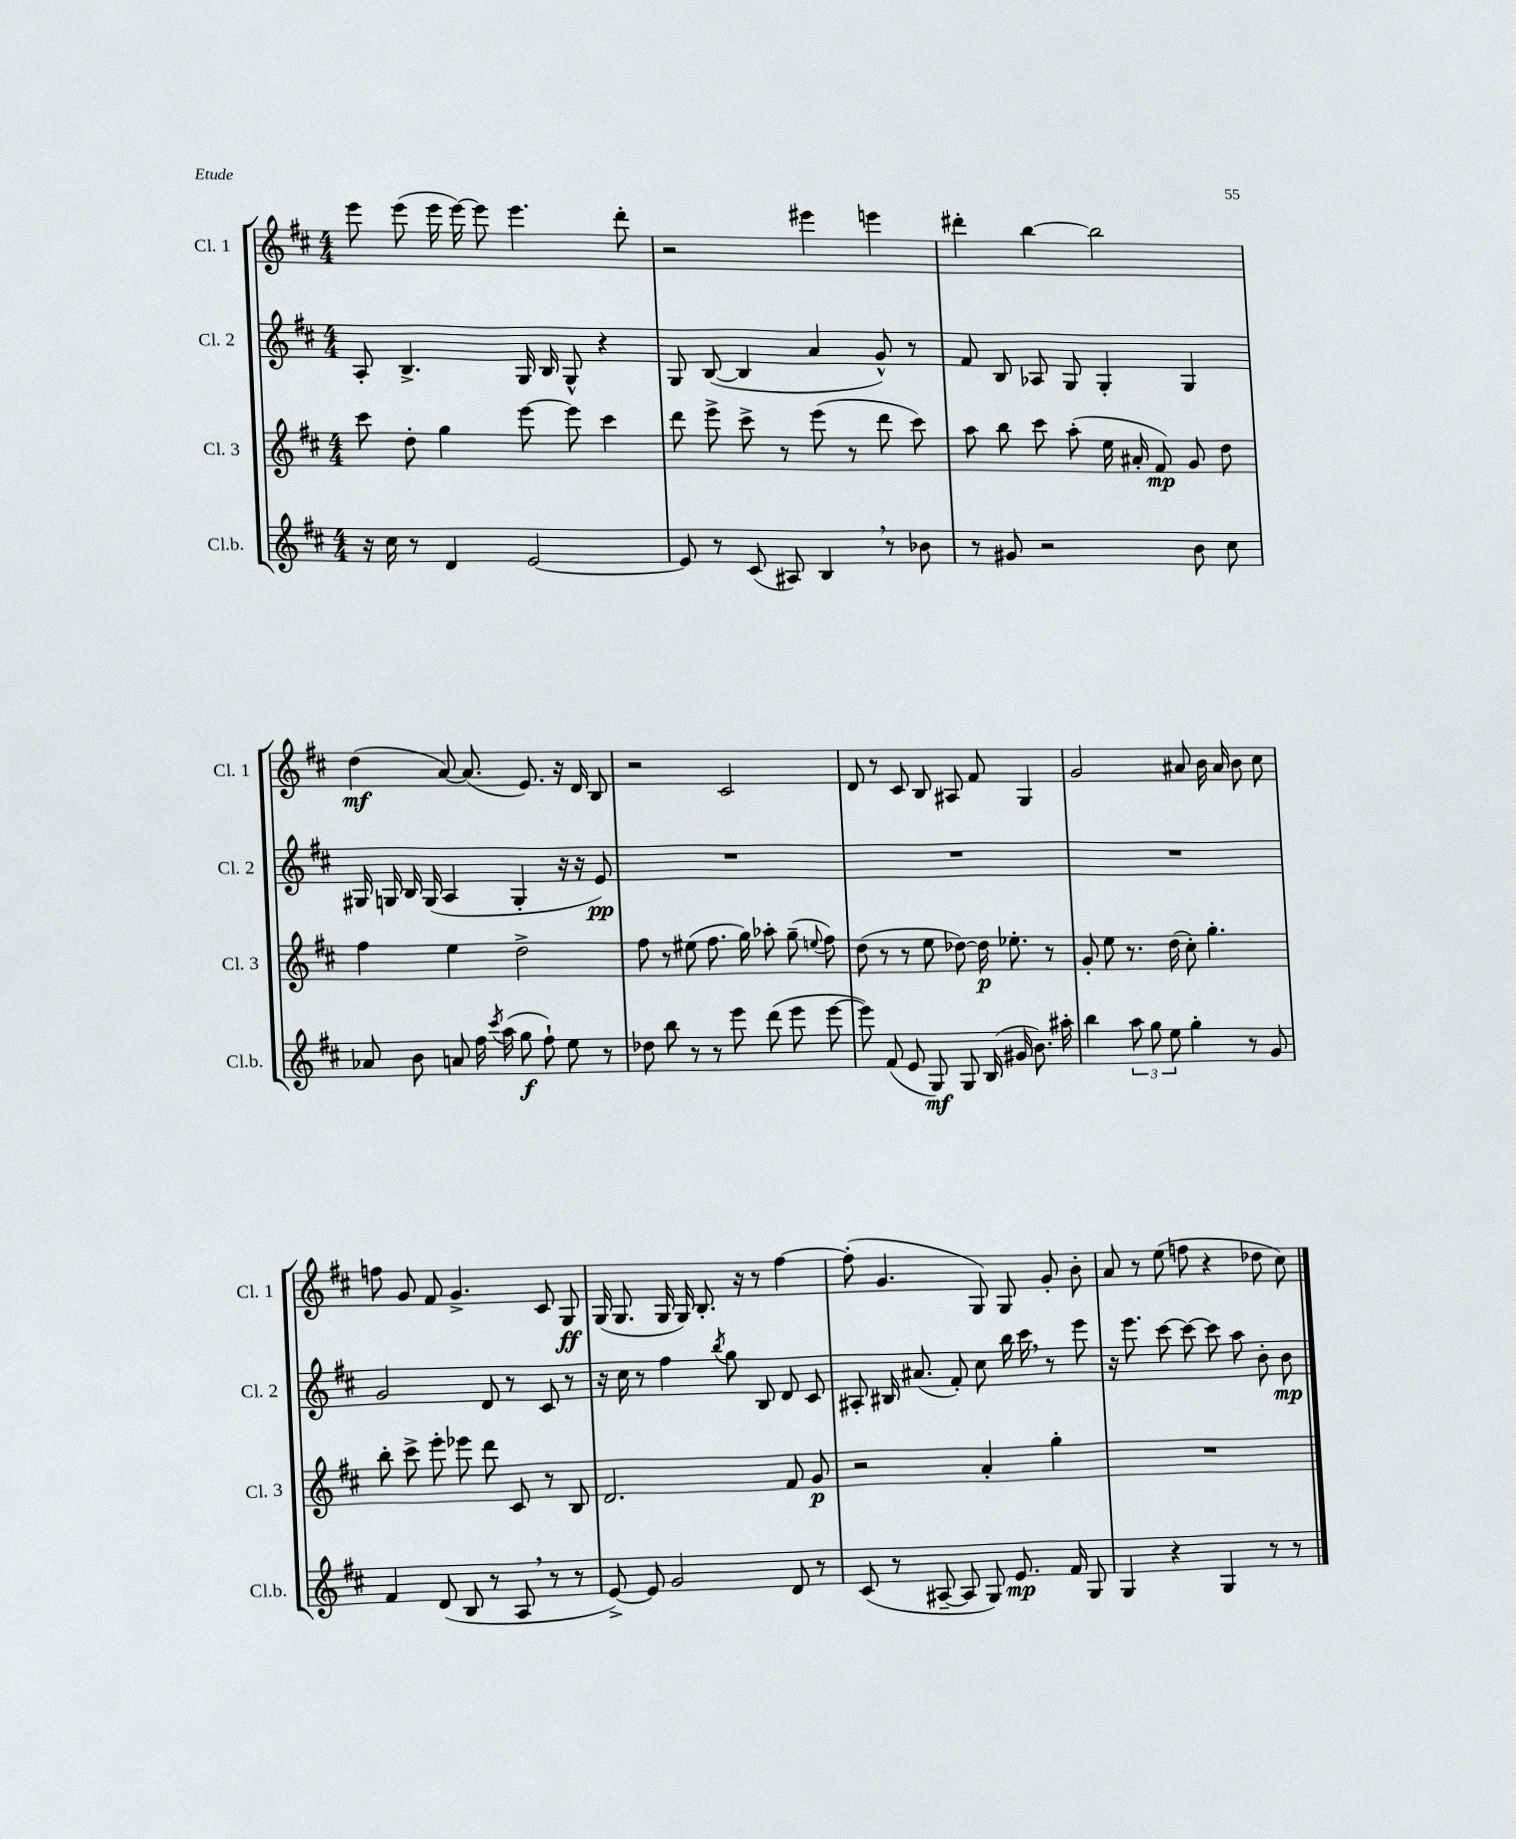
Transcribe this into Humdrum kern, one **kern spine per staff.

**kern	**dynam	**kern	**dynam	**kern	**dynam	**kern	**dynam
*part4	*part4	*part3	*part3	*part2	*part2	*part1	*part1
*staff4	*staff4	*staff3	*staff3	*staff2	*staff2	*staff1	*staff1
*I"Cl.b.	*	*I"Cl. 3	*	*I"Cl. 2	*	*I"Cl. 1	*
*I'Cl.b.	*	*I'Cl. 3	*	*I'Cl. 2	*	*I'Cl. 1	*
*clefG2	*	*clefG2	*	*clefG2	*	*clefG2	*
*k[f#c#]	*	*k[f#c#]	*	*k[f#c#]	*	*k[f#c#]	*
*M4/4	*	*M4/4	*	*M4/4	*	*M4/4	*
=14	=14	=14	=14	=14	=14	=14	=14
16r	.	8ccc#\	.	8A'/	.	8eee\	.
16cc#\	.	.	.	.	.	.	.
8r	.	8dd'\	.	4.B^/	.	(8eee\	.
4d/	.	4gg\	.	.	.	16eee\	.
.	.	.	.	.	.	[16eee\)	.
.	.	.	.	.	.	8eee\]	.
[2e/	.	[8eee\	.	16G/	.	4.eee\	.
.	.	.	.	16B/	.	.	.
.	.	8eee\]	.	8G^^/	.	.	.
.	.	4ccc#\	.	4r	.	.	.
.	.	.	.	.	.	8ddd'\	.
=15	=15	=15	=15	=15	=15	=15	=15
8e/]	.	8ddd\	.	8G/	.	2r	.
8r	.	8eee^\	.	([8B/	.	.	.
(8c#/	.	8ccc#^\	.	4B/]	.	.	.
8A#X/)	.	8r	.	.	.	.	.
4B,/	.	(8eee\	.	4a/	.	4eee#X\	.
.	.	8r	.	.	.	.	.
8r	.	8ddd\	.	8g^^/)	.	4eeen\	.
8b-X\	.	8ccc#\)	.	8r	.	.	.
=16	=16	=16	=16	=16	=16	=16	=16
8r	.	8aa\	.	8f#/	.	4ddd#X'\	.
8g#X/	.	8bb\	.	8B/	.	.	.
2r	.	8ccc#\	.	8A-X/	.	[4bb\	.
.	.	(8aa'\	.	8G/	.	.	.
.	.	16ee\	.	4G'/	.	2bb\]	.
.	.	16a#X'/	.	.	.	.	.
.	.	8f#/)	mp	.	.	.	.
8b\	.	8g/	.	4G/	.	.	.
8cc#\	.	8dd\	.	.	.	.	.
!!LO:LB:g=z
=17	=17	=17	=17	=17	=17	=17	=17
8a-X/	.	4ff#\	.	16G#X/	.	(4dd\	mf
.	.	.	.	16Gn/	.	.	.
8b\	.	.	.	16B/	.	.	.
.	.	.	.	(16G/	.	.	.
8an/	.	4ee\	.	4A/	.	[8a/)	.
16ff#\	.	.	.	.	.	(8.a/]	.
8qccc#/	.	.	.	.	.	.	.
(16aa\	.	.	.	.	.	.	.
8gg\	f	2dd^\	.	4G'/	.	.	.
.	.	.	.	.	.	8.e/)	.
8ff#`\)	.	.	.	.	.	.	.
8ee\	.	.	.	16r	.	16r	.
.	.	.	.	16r	.	16d/	.
8r	.	.	.	8e/)	pp	8B/	.
=18	=18	=18	=18	=18	=18	=18	=18
8dd-X\	.	8ff#\	.	1r	.	2r	.
8bb\	.	8r	.	.	.	.	.
8r	.	(8ee#X\	.	.	.	.	.
8r	.	8.ff#\	.	.	.	.	.
8eee\	.	.	.	.	.	2c#/	.
.	.	16gg\)	.	.	.	.	.
(8ddd\	.	8aa-X'\	.	.	.	.	.
8eee\	.	(8gg~\	.	.	.	.	.
.	.	8qqeen/	.	.	.	.	.
[8eee\	.	8ff#\)	.	.	.	.	.
=19	=19	=19	=19	=19	=19	=19	=19
8eee\])	.	(8dd\	.	1r	.	8d/	.
(8f#/	.	8r	.	.	.	8r	.
8e/	.	8r	.	.	.	8c#/	.
8G/)	mf	8ee\	.	.	.	8B/	.
8G/	.	[8dd-X\)	.	.	.	8A#X/	.
(16B/	.	16dd-\]	p	.	.	8f#/	.
16g#X/	.	8.ee-X'\	.	.	.	.	.
8.b\)	.	.	.	.	.	4G/	.
.	.	8r	.	.	.	.	.
16aa#X'\	.	.	.	.	.	.	.
=20	=20	=20	=20	=20	=20	=20	=20
4bb\	.	8g'/	.	1r	.	2g/	.
.	.	8ee\	.	.	.	.	.
12aa\	.	8.r	.	.	.	.	.
12gg\	.	.	.	.	.	.	.
12ee\	.	.	.	.	.	.	.
.	.	(16dd\	.	.	.	.	.
4gg'\	.	8cc#'\)	.	.	.	8a#X/	.
.	.	4.gg'\	.	.	.	16b\	.
.	.	.	.	.	.	16a#/	.
8r	.	.	.	.	.	8b\	.
8g/	.	.	.	.	.	8cc#\	.
!!LO:LB:g=z
=21	=21	=21	=21	=21	=21	=21	=21
4f#/	.	8bb'\	.	2g/	.	8ffn\	.
.	.	8ccc#^\	.	.	.	8g/	.
(8d/	.	8eee'\	.	.	.	8f#/	.
8B/	.	8eee-X\	.	.	.	4.g^/	.
8r	.	8ddd\	.	8d/	.	.	.
8A,/	.	8c#/	.	8r	.	.	.
8r	.	8r	.	8c#/	.	8c#/	.
8r	.	8B/	.	8r	.	8G/	ff
=22	=22	=22	=22	=22	=22	=22	=22
[8e^/)	.	2.d/	.	16r	.	(16G/	.
.	.	.	.	16cc#\	.	8.G/	.
8e/]	.	.	.	8r	.	.	.
2g/	.	.	.	4ff#\	.	16G/	.
.	.	.	.	.	.	16G/)	.
.	.	.	.	.	.	8.B'/	.
.	.	.	.	8qbb/	.	.	.
.	.	.	.	8gg\	.	.	.
.	.	.	.	.	.	16r	.
.	.	.	.	8B/	.	8r	.
8d/	.	8f#/	.	8d/	.	[4ff#\	.
8r	.	8g/	p	8c#/	.	.	.
=23	=23	=23	=23	=23	=23	=23	=23
(8c#/	.	2r	.	8A#X'/	.	(8ff#'\]	.
8r	.	.	.	16B#X/	.	4.g/	.
.	.	.	.	(8.a#X/	.	.	.
[8A#X~/	.	.	.	.	.	.	.
8A#/]	.	.	.	8f#'/)	.	.	.
8G/)	.	4a'/	.	8cc#\	.	8G/)	.
8.e/	mp	.	.	16bb\	.	8G/	.
.	.	.	.	16ccc#,\	.	.	.
.	.	4gg'\	.	8r	.	8g'/	.
16f#/	.	.	.	.	.	.	.
8G/	.	.	.	8eee\	.	8b'\	.
=24	=24	=24	=24	=24	=24	=24	=24
4G/	.	1r	.	16r	.	8a/	.
.	.	.	.	8.eee\	.	.	.
.	.	.	.	.	.	8r	.
4r	.	.	.	[8ccc#\	.	(8ee\	.
.	.	.	.	8ccc#\_	.	8ffn\	.
4G/	.	.	.	8ccc#\]	.	4r	.
.	.	.	.	8aa\	.	.	.
8r	.	.	.	8b'\	.	8dd-X\	.
8r	.	.	.	8b\	mp	8cc#\)	.
==	==	==	==	==	==	==	==
*-	*-	*-	*-	*-	*-	*-	*-
